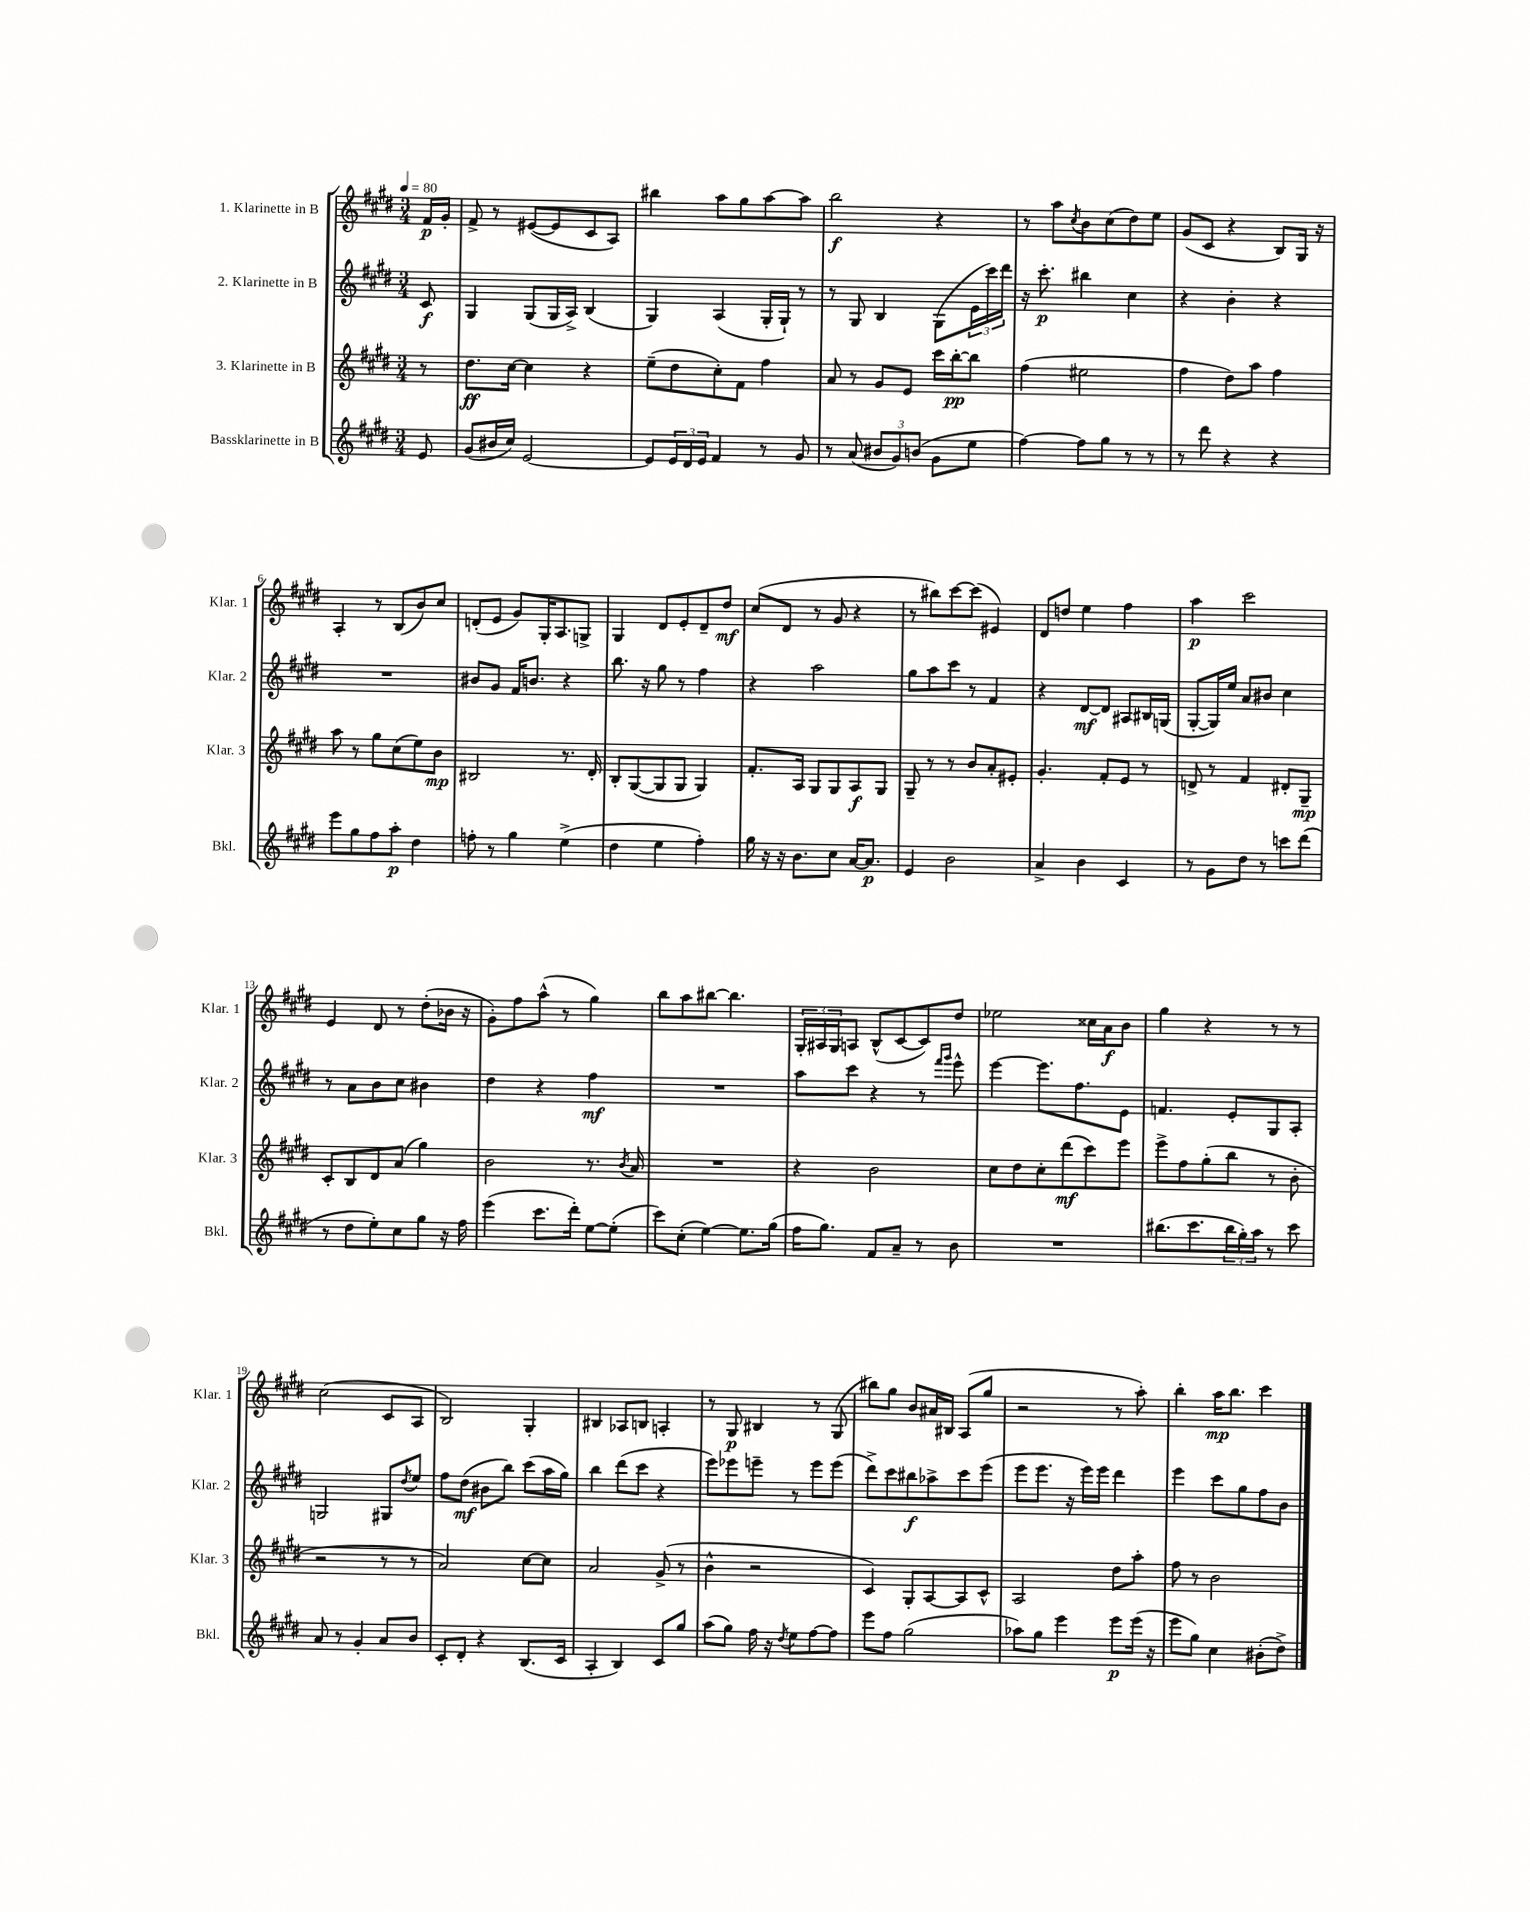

**kern	**dynam	**kern	**dynam	**kern	**dynam	**kern	**dynam
*part4	*part4	*part3	*part3	*part2	*part2	*part1	*part1
*staff4	*staff4	*staff3	*staff3	*staff2	*staff2	*staff1	*staff1
*I"Bassklarinette in B	*	*I"3. Klarinette in B	*	*I"2. Klarinette in B	*	*I"1. Klarinette in B	*
*I'Bkl.	*	*I'Klar. 3	*	*I'Klar. 2	*	*I'Klar. 1	*
*clefG2	*	*clefG2	*	*clefG2	*	*clefG2	*
*k[f#c#g#d#]	*	*k[f#c#g#d#]	*	*k[f#c#g#d#]	*	*k[f#c#g#d#]	*
*M3/4	*	*M3/4	*	*M3/4	*	*M3/4	*
*MM80	*	*MM80	*	*MM80	*	*MM80	*
=	=	=	=	=	=	=	=
8e/	.	8r	.	8c#/	f	16f#/LL	p
.	.	.	.	.	.	16g#'/JJ	.
=1	=1	=1	=1	=1	=1	=1	=1
(8g#/L	.	8.dd#\L	ff	4G#/	.	8f#^/	.
16b#X/L	.	.	.	.	.	8r	.
16cc#/JJ)	.	[16cc#\Jk	.	.	.	.	.
[2e/	.	4cc#\]	.	(8G#/L	.	([8e#X/L	.
.	.	.	.	16G#/L	.	8e#/]	.
.	.	.	.	16A^/JJ)	.	.	.
.	.	4r	.	(4B/	.	8c#/	.
.	.	.	.	.	.	8A/J)	.
=2	=2	=2	=2	=2	=2	=2	=2
8e/L]	.	(8ee~\L	.	4G#/)	.	4bb#X\	.
24e/L	.	8dd#\	.	.	.	.	.
24d#/	.	.	.	.	.	.	.
24e/JJ	.	.	.	.	.	.	.
4f#/	.	8cc#'\)	.	(4A/	.	8aa\L	.
.	.	8f#\J	.	.	.	8gg#\	.
8r	.	4ff#\	.	16G#'/LL	.	[8aa\	.
.	.	.	.	16G#`/JJ)	.	.	.
8g#/	.	.	.	8r	.	8aa\J]	.
=3	=3	=3	=3	=3	=3	=3	=3
8r	.	8a/	.	8r	.	2bb\	f
(8a/	.	8r	.	8G#/	.	.	.
12b#X/L	.	8g#/L	.	4B/	.	.	.
12g#/)	.	.	.	.	.	.	.
.	.	8e/J	.	.	.	.	.
(12bn/J	.	.	.	.	.	.	.
8g#\L	.	16ccc#\LL	.	(8G#\L	.	4r	.
.	.	[16bb'\J	pp	.	.	.	.
8ee\J	.	8bb\J]	.	24e\L	.	.	.
.	.	.	.	24ccc#\)	.	.	.
.	.	.	.	24ddd#\JJ	.	.	.
=4	=4	=4	=4	=4	=4	=4	=4
[4ff#\)	.	(4ff#\	.	16r	.	8r	.
.	.	.	.	8.ccc#'\	p	.	.
.	.	.	.	.	.	8aa\L	.
.	.	.	.	.	.	8qcc#/	.
8ff#\L]	.	2ee#X\	.	4bb#X\	.	8b\	.
8gg#\J	.	.	.	.	.	(8cc#\	.
8r	.	.	.	4cc#\	.	8dd#\)	.
8r	.	.	.	.	.	8ee\J	.
=5	=5	=5	=5	=5	=5	=5	=5
8r	.	4ff#\	.	4r	.	(8g#/L	.
8ddd#\	.	.	.	.	.	8c#/J	.
4r	.	8dd#\L)	.	4b'\	.	4r	.
.	.	8aa\J	.	.	.	.	.
4r	.	4ff#\	.	4r	.	8B/L)	.
.	.	.	.	.	.	16G#/Jk	.
.	.	.	.	.	.	16r	.
!!LO:LB:g=z
=6	=6	=6	=6	=6	=6	=6	=6
8eee\L	.	8aa\	.	2.r	.	4A'/	.
8gg#\	.	8r	.	.	.	.	.
8ff#\	.	8gg#\L	.	.	.	8r	.
8aa'\J	p	(8cc#\	.	.	.	(8B/L	.
4dd#\	.	8ee\)	.	.	.	8b/)	.
.	.	8b\J	mp	.	.	8cc#/J	.
=7	=7	=7	=7	=7	=7	=7	=7
8ffn'\	.	2B#X/	.	8b#X/L	.	(8dn'/L	.
8r	.	.	.	8g#/J	.	8e/J	.
4gg#\	.	.	.	16f#/KL	.	8g#/L)	.
.	.	.	.	8.bn/J	.	.	.
.	.	.	.	.	.	16G#'/K	.
.	.	.	.	.	.	8.A/	.
(4ee^\	.	8.r	.	4r	.	.	.
.	.	.	.	.	.	8Gn^/J	.
.	.	16d#'/	.	.	.	.	.
=8	=8	=8	=8	=8	=8	=8	=8
4dd#\	.	8B'/L	.	8.bb\	.	4G#/	.
.	.	([8G#/	.	.	.	.	.
.	.	.	.	16r	.	.	.
4ee\	.	8G#/]	.	8gg#\	.	8d#/L	.
.	.	8G#/J	.	8r	.	8e'/	.
4ff#'\)	.	4G#/)	.	4ff#\	.	8d#~/	.
.	.	.	.	.	.	8dd#/J	mf
=9	=9	=9	=9	=9	=9	=9	=9
16gg#\	.	8.f#'/L	.	4r	.	(8cc#/L	.
16r	.	.	.	.	.	.	.
16r	.	.	.	.	.	8d#/J	.
8.b\L	.	16A/Jk	.	.	.	.	.
.	.	8G#/L	.	2aa\	.	8r	.
8cc#\J	.	8G#/	.	.	.	8g#/	.
[16a/KL	.	8A/	f	.	.	4r	.
8.a/J]	p	.	.	.	.	.	.
.	.	8G#/J	.	.	.	.	.
=10	=10	=10	=10	=10	=10	=10	=10
4e/	.	8G#~/	.	8gg#\L	.	8r	.
.	.	8r	.	8aa\	.	8bb#X\L)	.
2b\	.	8r	.	8ccc#\J	.	[8ccc#\	.
.	.	8b/L	.	8r	.	(8ccc#\J]	.
.	.	8a'/	.	4f#/	.	4e#X/)	.
.	.	8e#X'/J	.	.	.	.	.
=11	=11	=11	=11	=11	=11	=11	=11
4a^/	.	4.g#'/	.	4r	.	8d#/L	.
.	.	.	.	.	.	8ddn/J	.
4b\	.	.	.	[8d#/L	mf	4ee\	.
.	.	8f#'/L	.	8d#/J]	.	.	.
4c#/	.	8e/J	.	8A#X/L	.	4ff#\	.
.	.	8r	.	16B#X/L	.	.	.
.	.	.	.	(16Gn/JJ	.	.	.
=12	=12	=12	=12	=12	=12	=12	=12
8r	.	8dn^/	.	[8G#'/L	.	4aa\	p
8g#\L	.	8r	.	16G#/L])	.	.	.
.	.	.	.	16ee/JJ	.	.	.
8dd#\J	.	4f#/	.	8a/L	.	2ccc#\	.
8r	.	.	.	8b#X/J	.	.	.
8cccn\L	.	8d#X'/L	.	4cc#\	.	.	.
(8ddd#\J	.	8G#~/J	mp	.	.	.	.
!!LO:LB:g=z
=13	=13	=13	=13	=13	=13	=13	=13
8r	.	8c#'/L	.	8r	.	4e/	.
8dd#\L	.	8B/	.	8a\L	.	.	.
8ee'\)	.	8d#/	.	8b\	.	8d#/	.
8cc#\	.	(8a/J	.	8cc#\J	.	8r	.
8gg#\J	.	4gg#\)	.	4b#X\	.	(8dd#'\L	.
16r	.	.	.	.	.	16b-X\Jk	.
16ff#\	.	.	.	.	.	16r	.
=14	=14	=14	=14	=14	=14	=14	=14
(4eee\	.	2b\	.	4dd#\	.	8g#'\L)	.
.	.	.	.	.	.	8ff#\	.
8.ccc#\L	.	.	.	4r	.	(8aa^^\J	.
.	.	.	.	.	.	8r	.
16ddd#'\Jk)	.	.	.	.	.	.	.
[8ee\L	.	8.r	.	4ff#\	mf	4gg#\)	.
(8ee'\J]	.	.	.	.	.	.	.
.	.	8qb/	.	.	.	.	.
.	.	16a/	.	.	.	.	.
=15	=15	=15	=15	=15	=15	=15	=15
8ccc#\L)	.	2.r	.	2.r	.	8bb\L	.
(8cc#'\J	.	.	.	.	.	8aa\	.
[4ee\)	.	.	.	.	.	[8bb#X\J	.
.	.	.	.	.	.	4.bb#\]	.
8.ee\L]	.	.	.	.	.	.	.
(16gg#\Jk	.	.	.	.	.	.	.
=16	=16	=16	=16	=16	=16	=16	=16
16ff#\KL	.	4r	.	8aa\L	.	24G#'/LL	.
.	.	.	.	.	.	24A#X/	.
8.gg#\J)	.	.	.	.	.	.	.
.	.	.	.	.	.	24G#/J	.
.	.	.	.	8ccc#\J	.	8An/J	.
8f#/L	.	2b\	.	4r	.	(8B^^/L	.
8a~/J	.	.	.	.	.	[8c#/	.
8r	.	.	.	8r	.	8c#/])	.
.	.	.	.	16qqfff#/LL	.	.	.
.	.	.	.	16qqggg#/JJ	.	.	.
8b\	.	.	.	8eee^^\	.	8dd#/J	.
=17	=17	=17	=17	=17	=17	=17	=17
2.r	.	8cc#\L	.	[4eee\	.	2ee-X\	.
.	.	8dd#\	.	.	.	.	.
.	.	8cc#'\	.	8.eee\L]	.	.	.
.	.	(8ddd#\	mf	.	.	.	.
.	.	.	.	8.ff#\	.	.	.
.	.	8ccc#\)	.	.	.	16cc##X\LL	.
.	.	.	.	.	.	16a\J	f
.	.	8eee\J	.	8e\J	.	8b\J	.
=18	=18	=18	=18	=18	=18	=18	=18
(8.bb#X\L	.	8eee^\L	.	4.fn/	.	4gg#\	.
.	.	8ff#\	.	.	.	.	.
8.ccc#\	.	.	.	.	.	.	.
.	.	(8gg#'\	.	.	.	4r	.
24bb#\L	.	8bb\J	.	8e'/L	.	.	.
24gg#'\)	.	.	.	.	.	.	.
24aa\JJ	.	.	.	.	.	.	.
8r	.	8r	.	8G#/	.	8r	.
8ccc#\	.	8b'\	.	8A'/J	.	8r	.
!!LO:LB:g=z
=19	=19	=19	=19	=19	=19	=19	=19
8a/	.	2r	.	2Gn/	.	(2cc#\	.
8r	.	.	.	.	.	.	.
4g#'/	.	.	.	.	.	.	.
8a/L	.	8r	.	8G#X/L	.	8c#/L	.
.	.	.	.	8qdd#/	.	.	.
8b/J	.	8r	.	8ee/J	.	8A/J	.
=20	=20	=20	=20	=20	=20	=20	=20
8c#'/L	.	2a/)	.	8ff#\L	.	2B/)	.
8d#'/J	.	.	.	(8dd#\J	mf	.	.
4r	.	.	.	8b#X\L	.	.	.
.	.	.	.	8bb\J)	.	.	.
(8.B/L	.	[8cc#\L	.	(8ccc#\L	.	4G#'/	.
.	.	8cc#\J]	.	16aa\L	.	.	.
16c#/Jk	.	.	.	16gg#\JJ)	.	.	.
=21	=21	=21	=21	=21	=21	=21	=21
4A'/	.	2a/	.	4bb\	.	4B#X/	.
4B/)	.	.	.	(8ddd#\L	.	8A-X/L	.
.	.	.	.	8ccc#\J	.	8Bn/J	.
8c#/L	.	(8g#^/	.	4r	.	4An'/	.
8gg#/J	.	8r	.	.	.	.	.
=22	=22	=22	=22	=22	=22	=22	=22
(8aa\L	.	4b^^\	.	8eee\L)	.	8r	.
8gg#\J)	.	.	.	8eee-X\	.	8G#/	p
16ff#\	.	2r	.	8eeen~\J	.	4B#X/	.
16r	.	.	.	.	.	.	.
8qdd#/	.	.	.	.	.	.	.
8ee\L	.	.	.	8r	.	.	.
[8ff#\	.	.	.	8eee\L	.	8r	.
8ff#\J]	.	.	.	(8eee\J	.	(8G#/	.
=23	=23	=23	=23	=23	=23	=23	=23
8eee\L	.	4c#/)	.	8ddd#^\L)	.	8bb#X\L)	.
8ff#\J	.	.	.	8ccc#\	.	8gg#\J	.
(2gg#\	.	8G#'/L	.	8bb#X\	f	8b/L	.
.	.	[8A/	.	8aa-X^\	.	16a#X/L	.
.	.	.	.	.	.	16B#X/JJ	.
.	.	8A/]	.	8ccc#\	.	(8A/L	.
.	.	8c#^^/J	.	(8eee\J	.	8gg#/J	.
=24	=24	=24	=24	=24	=24	=24	=24
8aa-X\L)	.	2A/	.	8eee\L	.	2r	.
8gg#\J	.	.	.	8.eee\J	.	.	.
4eee\	.	.	.	.	.	.	.
.	.	.	.	16r	.	.	.
.	.	.	.	16eee\LL)	.	.	.
.	.	.	.	16eee\JJ	.	.	.
8eee\L	p	8dd#\L	.	4ddd#\	.	8r	.
(16eee\Jk	.	8aa'\J	.	.	.	8aa'\)	.
16r	.	.	.	.	.	.	.
=25	=25	=25	=25	=25	=25	=25	=25
8eee\L	.	8ff#\	.	4eee\	.	4bb'\	.
8gg#\J)	.	8r	.	.	.	.	.
4cc#\	.	2b\	.	8ccc#\L	.	16aa\KL	mp
.	.	.	.	.	.	8.bb\J	.
.	.	.	.	8gg#\	.	.	.
(8b#X'\L	.	.	.	8ff#\	.	4ccc#\	.
8dd#^\J)	.	.	.	8b\J	.	.	.
==	==	==	==	==	==	==	==
*-	*-	*-	*-	*-	*-	*-	*-
